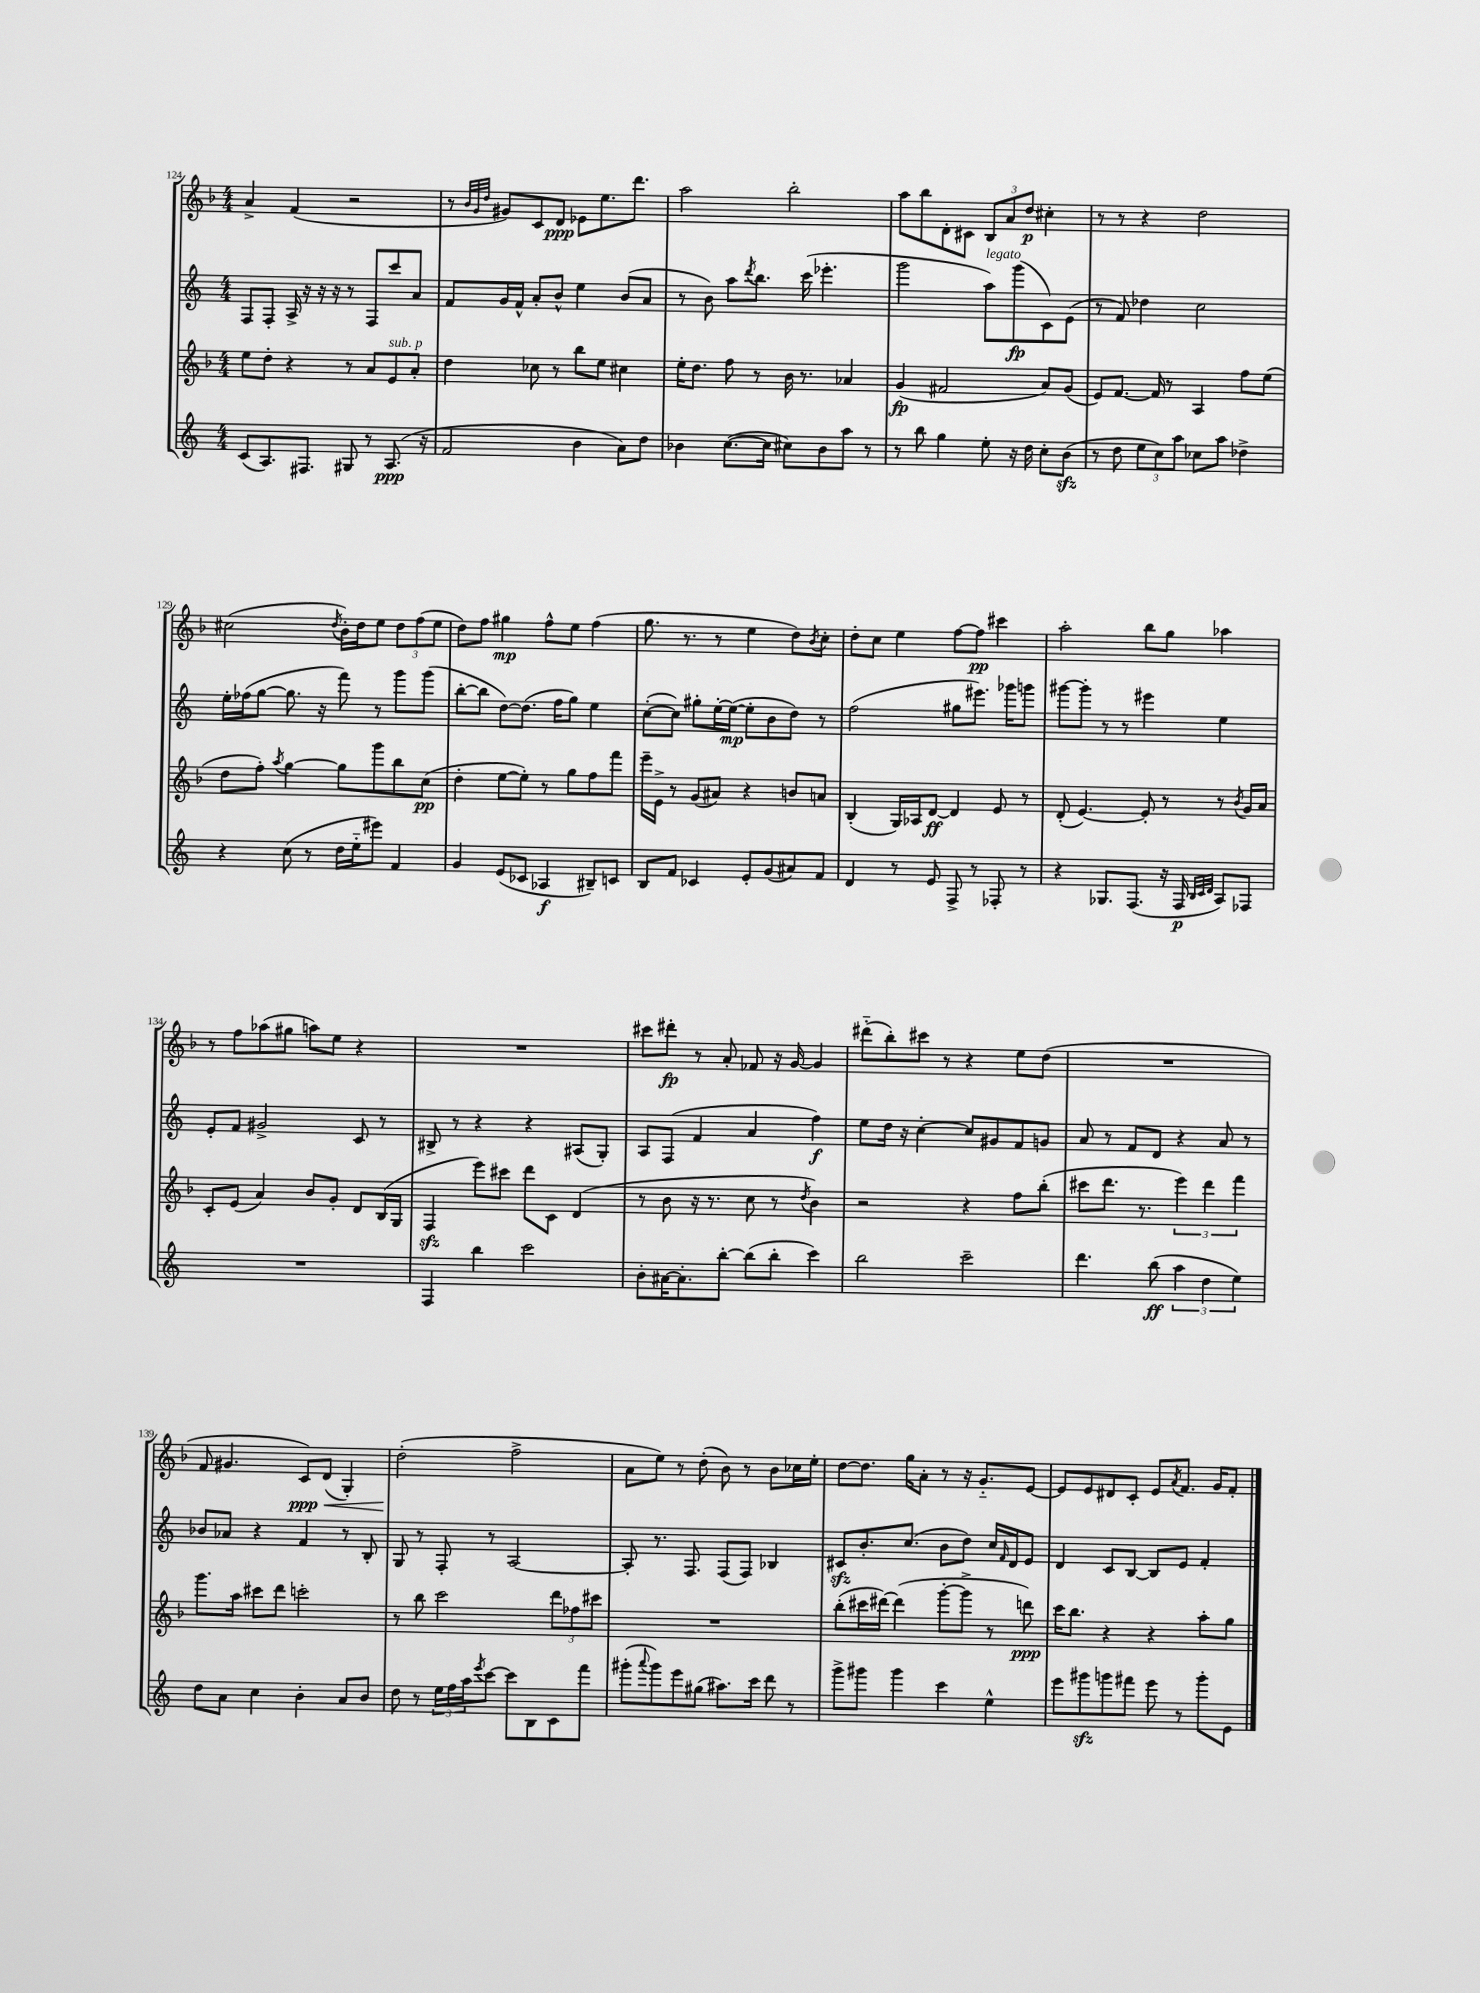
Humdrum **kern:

**kern	**kern	**kern	**kern
*staff4	*staff3	*staff2	*staff1
*clefG2	*clefG2	*clefG2	*clefG2
*k[]	*k[b-]	*k[]	*k[b-]
*M4/4	*M4/4	*M4/4	*M4/4
(8c	8ee	8F	4a^
8.A)	8dd'	8F'	.
.	4r	16A^	(4f
8.F#	.	16r	.
.	.	16r	.
.	.	16r	.
8G#	8r	8r	2r
8r	8a	8F	.
(8.A	8e	8ccc	.
.	8a'	8a	.
16r	.	.	.
=	=	=	=
2f	4dd	8f	8r
.	.	.	32qqb-
.	.	.	32qqg
.	.	.	32qqdd
.	.	16g	8g#)
.	.	16f^^	.
.	8cc-	8a'	8c
.	8r	8b^^	8d
4b	8bb-	4ee	8e-
.	8ee	.	8.ee
8a)	4cc#	(8b	.
.	.	.	8.ddd
8dd	.	8a	.
=	=	=	=
4b-	16ee'	8r	2aa
.	8.dd	.	.
.	.	8b)	.
([8.cc	8ff	8aa	.
.	.	8qddd	.
.	8r	8.bb	.
16cc]	.	.	.
8cc#)	16b-	.	2bb-'
.	8.r	(16ccc	.
8b-	.	4.eee-'	.
8aa	4a-	.	.
8r	.	.	.
=	=	=	=
8r	(4g	2ggg	8aa
8bb	.	.	8bb-
4gg	2f#	.	8d'
.	.	.	8c#
8ee'	.	8aa)	12B-
.	.	.	12a
16r	.	(8ggg	.
.	.	.	12dd
16dd	.	.	.
8cc'	8a)	8c)	4cc#'
(8b	(8g	(8e	.
=	=	=	=
8r	8e)	8r	8r
8dd	[8.f	8f)	8r
12ee	.	4dd-	4r
.	16f]	.	.
12cc)	.	.	.
.	8r	.	.
12aa	.	.	.
8cc-	4A	2cc	2dd
8aa	.	.	.
4dd-^	8ff	.	.
.	(8ee	.	.
=	=	=	=
4r	8dd	16ee'	(2cc#
.	.	(16ff-	.
.	8ff')	[8gg	.
.	8qaa	.	.
(8cc	[4gg	8.gg]	.
8r	.	.	.
.	.	16r	.
.	.	.	8qdd
16dd	8gg]	8fff)	16b-')
16ee'~	.	.	16dd
8eee#)	8ggg	8r	8ee
4f	8bb-	8ggg	12dd
.	.	.	(12ff
.	(8cc	(8ggg	.
.	.	.	12ee
=	=	=	=
4g	4dd'	[8bb'	8dd)
.	.	8bb]	8ff
(8e	[8ee	[8dd)	4gg#
8c-	8ee'])	(8.dd]	.
4A-	8r	.	8ff^^
.	.	16ff	.
.	8gg	8gg)	8ee
8B#~)	8ff	4ee	(4ff
8c	8fff	.	.
=	=	=	=
8B	16eee~	([8cc'	8.gg
.	16e^	.	.
8f	8r	8cc])	.
.	.	.	8.r
4c-	(8g	8gg#'	.
.	8a#)	[16ee'	8r
.	.	(16ee_	.
8e'	4r	8ee']	4ee
(8g	.	8b	.
8a#)	8b	8dd)	8dd)
.	.	.	8qb-
8f	8a	8r	8cc'
=	=	=	=
4d	(4B-'	(2ff	8dd'
.	.	.	8cc
8r	16G)	.	4ee
.	16A-	.	.
8e	[8d	.	.
8F^	4d]	8gg#	[8ff
8r	.	8.eee#)	8ff]
8F-'	8e	.	4ccc#
.	.	16ggg-	.
8r	8r	8ggg	.
=	=	=	=
4r	(8d'	[8ggg#	2aa'
.	[4.e)	8ggg#']	.
8.G-	.	8r	.
.	.	8r	.
(8.F	.	.	.
.	8e']	4eee#	8bb-
16r	8r	.	8gg
16F	.	.	.
32qqB	.	.	.
32qqc	.	.	.
32qqd	.	.	.
8A)	8r	4ee	4aa-
.	8qb-	.	.
8F-	16g	.	.
.	16a	.	.
=	=	=	=
1r	8c'	8e'	8r
.	(8e	8f	8ff
.	4a)	2g#^	(8aa-
.	.	.	8gg#
.	8b-	.	8aa)
.	8g'	.	8ee
.	8d	8c	4r
.	(16B-	8r	.
.	16G	.	.
=	=	=	=
4F	4F	8B#^	1r
.	.	8r	.
4bb	8eee)	4r	.
.	8ccc#	.	.
2ccc	8ddd	4r	.
.	8c	.	.
.	(4d	(8A#	.
.	.	8G')	.
=	=	=	=
8b'	8r	8A	8ccc#
[16a#	8b-	(8F	8ddd#'
8.a#']	.	.	.
.	16r	4f	8r
.	8.r	.	.
[8bb'	.	.	8a'
(8bb]	8cc	4a	8f-
8bb'	8r	.	16r
.	.	.	[16g
.	8qdd	.	.
4ccc)	4b-)	4ff)	4g]
=	=	=	=
2bb	2r	8ee	(8ddd#'~
.	.	16dd	8bb-')
.	.	16r	.
.	.	[4cc'	8ccc#
.	.	.	8r
2ccc~	4r	8cc]	4r
.	.	8g#	.
.	8ff	8f	8ee
.	(8bb-'	8g	(8dd
=	=	=	=
4.ddd	8ccc#	8a	1r
.	8.ddd	8r	.
.	.	8f	.
.	8.r	.	.
(8bb	.	8d	.
6aa	6eee)	4r	.
6dd	6ddd	.	.
.	.	8a	.
6ee)	6fff	.	.
.	.	8r	.
=	=	=	=
8dd	8.ggg	8b-	8f
8a	.	8a-	4.g#
.	16aa	.	.
4cc	8ccc#	4r	.
.	8ddd	.	.
4b'	2ccc'	4f	8c)
.	.	.	(8d
8a	.	8r	4G')
8b	.	8B'	.
=	=	=	=
8dd	8r	8G	(2dd'
8r	8bb-	8r	.
24ee	2ccc	8F'	.
24ff	.	.	.
24aa	.	.	.
8qeee	.	.	.
[8ccc	.	8r	.
8ccc]	.	[2A	2ff^
8B	.	.	.
8c	12ddd	.	.
.	12ff-	.	.
8fff	.	.	.
.	12ccc#	.	.
=	=	=	=
(8ggg#'	1r	8A']	8a
8qqaaa	.	.	.
8ggg#)	.	8.r	8ee)
8eee	.	.	8r
.	.	8.F	.
(8gg#	.	.	(8dd'
8.aa#)	.	(8F	8b-)
.	.	8F)	8r
16ccc	.	.	.
8ddd	.	4B-	8b-
8r	.	.	16cc-
.	.	.	16ee'
=	=	=	=
8ggg^	(8bb-'	8c#	[8dd
8ggg#	16ccc#	8.b'	8.dd]
.	[16ddd#)	.	.
4ggg#	(4ddd#]	.	.
.	.	(8.cc	16gg
.	.	.	8a'
4ccc	[8ggg'	8b	8r
.	8ggg^]	8dd)	16r
.	.	.	8.g'~
4ee^^	8r	16cc	.
.	.	16qqf	.
.	.	16d	.
.	8ddd)	8e	[8e
=	=	=	=
8eee	16ccc	4d	8e]
.	8.bb-	.	.
8ggg#	.	.	8e
8ggg	4r	8c	8d#
8fff#	.	[8B	8c'
8eee	4r	8B]	8e
.	.	.	8qa
8r	.	8e	8.f
8ggg'	8aa'	4f'	.
.	.	.	16g
8e	8gg	.	8f'
==	==	==	==
*-	*-	*-	*-
